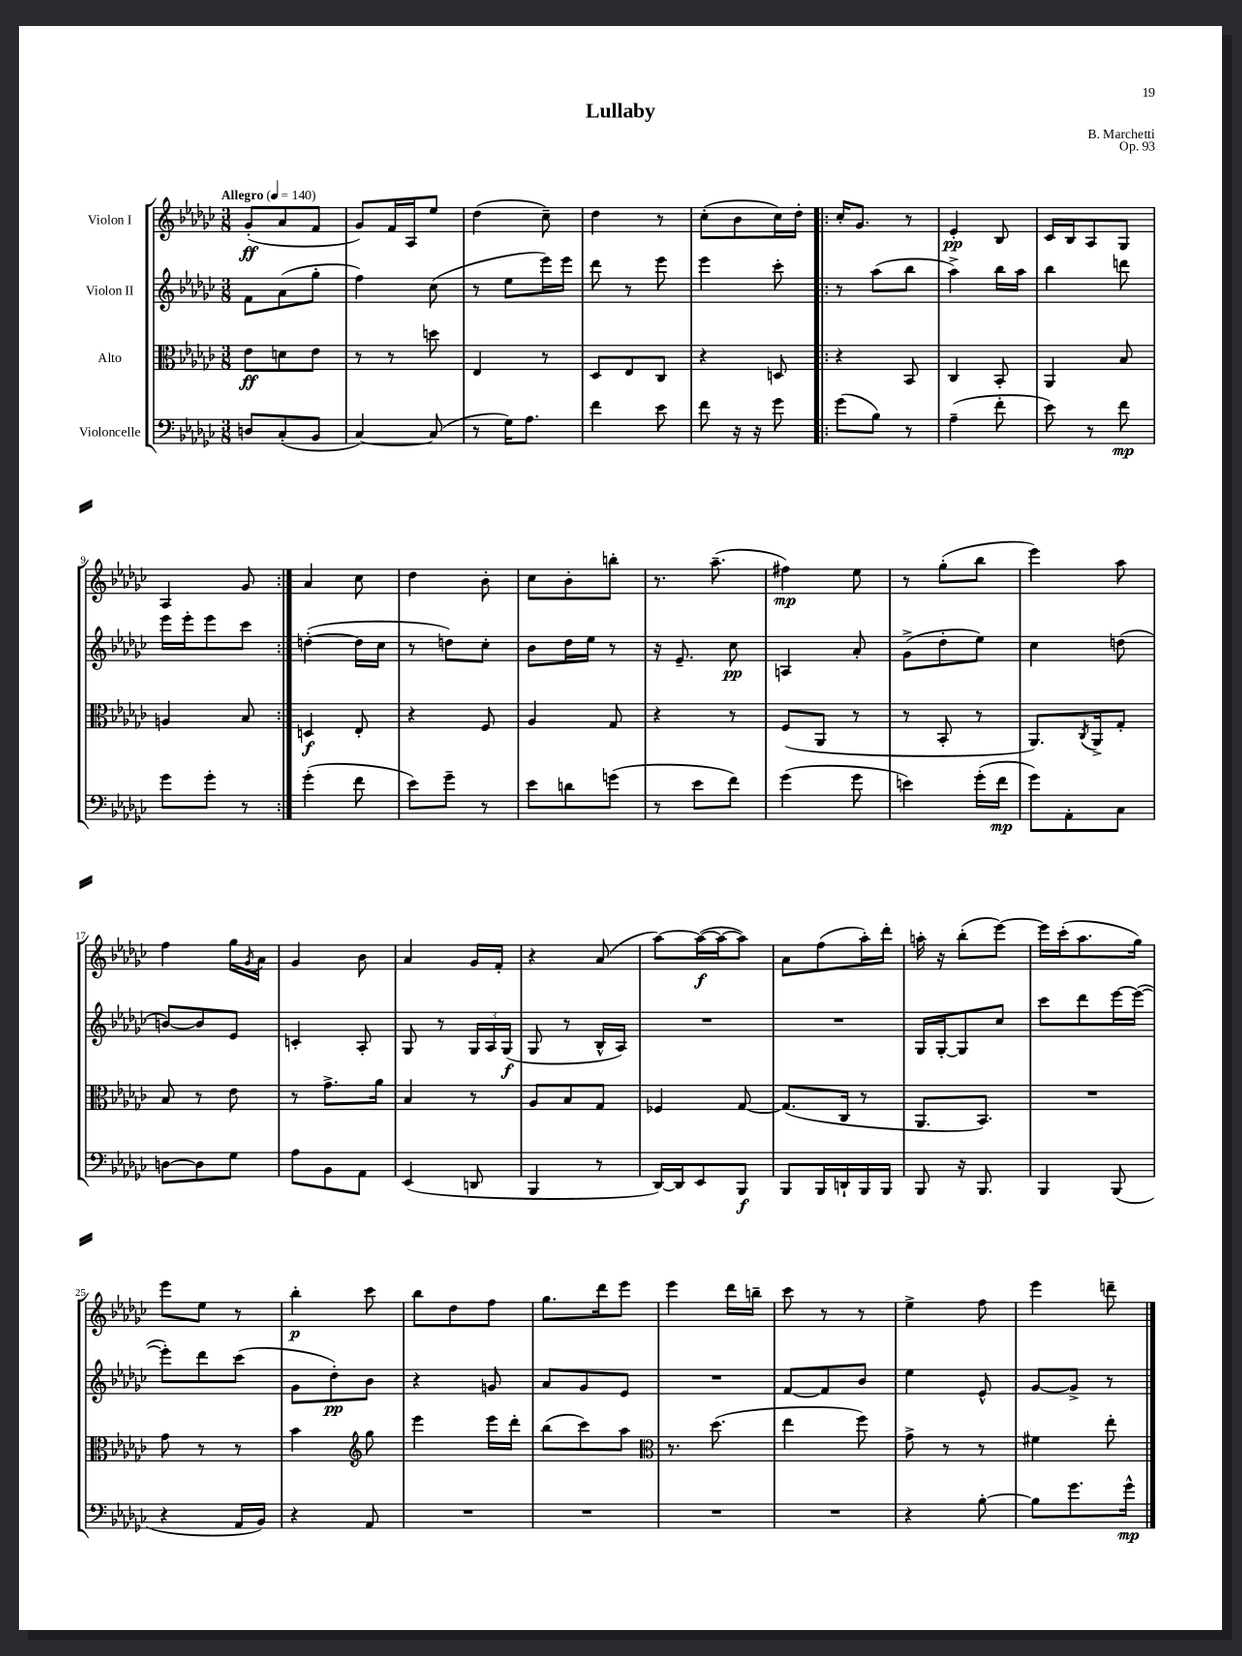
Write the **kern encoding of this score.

**kern	**dynam	**kern	**dynam	**kern	**dynam	**kern	**dynam
*part4	*part4	*part3	*part3	*part2	*part2	*part1	*part1
*staff4	*staff4	*staff3	*staff3	*staff2	*staff2	*staff1	*staff1
*I"Violoncelle	*	*I"Alto	*	*I"Violon II	*	*I"Violon I	*
*clefF4	*	*clefC3	*	*clefG2	*	*clefG2	*
*k[b-e-a-d-g-c-]	*	*k[b-e-a-d-g-c-]	*	*k[b-e-a-d-g-c-]	*	*k[b-e-a-d-g-c-]	*
*M3/8	*	*M3/8	*	*M3/8	*	*M3/8	*
*MM140	*	*MM140	*	*MM140	*	*MM140	*
=1	=1	=1	=1	=1	=1	=1	=1
!	!	!	!	!	!	!LO:TX:a:B:t=Allegro	!
8Dn/L	.	8e-\L	ff	8f\L	.	(8g-'/L	ff
(8C-'/	.	8dn\	.	(8a-\	.	8a-/	.
8BB-/J	.	8e-\J	.	8gg-'\J	.	8f/J	.
=2	=2	=2	=2	=2	=2	=2	=2
[4C-/)	.	8r	.	4ff\)	.	8g-/L)	.
.	.	8r	.	.	.	16f/L	.
.	.	.	.	.	.	16A-/J	.
(8C-/]	.	8ddn\	.	(8cc-\	.	8ee-/J	.
=3	=3	=3	=3	=3	=3	=3	=3
8r	.	4E-/	.	8r	.	(4dd-\	.
16G-\KL)	.	.	.	8ee-\L	.	.	.
8.A-\J	.	.	.	.	.	.	.
.	.	8r	.	16eee-\L)	.	8cc-~\)	.
.	.	.	.	16eee-\JJ	.	.	.
=4	=4	=4	=4	=4	=4	=4	=4
4f\	.	8D-/L	.	8ddd-\	.	4dd-\	.
.	.	8E-/	.	8r	.	.	.
8e-\	.	8C-/J	.	8eee-\	.	8r	.
=5	=5	=5	=5	=5	=5	=5	=5
8f\	.	4r	.	4eee-\	.	(8cc-'\L	.
16r	.	.	.	.	.	8b-\	.
16r	.	.	.	.	.	.	.
8g-\	.	8Dn/	.	8ccc-'\	.	16cc-\L)	.
.	.	.	.	.	.	16dd-'\JJ	.
=6!|:	=6!|:	=6!|:	=6!|:	=6!|:	=6!|:	=6!|:	=6!|:
(8g-\L	.	4r	.	8r	.	16cc-'/KL	.
.	.	.	.	.	.	8.g-/J	.
8B-\J)	.	.	.	(8aa-\L	.	.	.
8r	.	8BB-/	.	8bb-\J	.	8r	.
=7	=7	=7	=7	=7	=7	=7	=7
(4A-~\	.	4C-/	.	4aa-^\)	.	4e-'/	pp
8f'\	.	8BB-'/	.	16bb-\LL	.	8B-/	.
.	.	.	.	16aa-\JJ	.	.	.
=8	=8	=8	=8	=8	=8	=8	=8
8e-\)	.	4AA-/	.	4bb-\	.	16c-/LL	.
.	.	.	.	.	.	16B-/J	.
8r	.	.	.	.	.	8A-/	.
8f\	mp	8B-/	.	8dddn\	.	8G-/J	.
!!LO:LB:g=z
=9	=9	=9	=9	=9	=9	=9	=9
8g-\L	.	4An/	.	16eee-\LL	.	4A-/	.
.	.	.	.	16eee-'\J	.	.	.
8g-'\J	.	.	.	8eee-\	.	.	.
8r	.	8B-/	.	8ccc-\J	.	8g-/	.
=10:|!	=10:|!	=10:|!	=10:|!	=10:|!	=10:|!	=10:|!	=10:|!
(4g-'\	.	4Dn/	f	([4ddn'\	.	4a-/	.
8f\	.	8E-'/	.	16dd\LL]	.	8cc-\	.
.	.	.	.	16cc-\JJ	.	.	.
=11	=11	=11	=11	=11	=11	=11	=11
8e-\L)	.	4r	.	8r	.	4dd-\	.
8g-~\J	.	.	.	8ddn\L)	.	.	.
8r	.	8F/	.	8cc-'\J	.	8b-'\	.
=12	=12	=12	=12	=12	=12	=12	=12
8e-\L	.	4A-/	.	8b-\L	.	8cc-\L	.
8dn\	.	.	.	16dd-\L	.	8b-'\	.
.	.	.	.	16ee-\JJ	.	.	.
(8gn\J	.	8G-/	.	8r	.	8bbn'\J	.
=13	=13	=13	=13	=13	=13	=13	=13
8r	.	4r	.	16r	.	8.r	.
.	.	.	.	8.e-~/	.	.	.
8e-\L	.	.	.	.	.	.	.
.	.	.	.	.	.	(8.aa-~\	.
8f\J)	.	8r	.	8cc-\	pp	.	.
=14	=14	=14	=14	=14	=14	=14	=14
(4g-\	.	(8F/L	.	4An/	.	4ff#X\)	mp
.	.	8AA-/J	.	.	.	.	.
8g-\	.	8r	.	8a-'/	.	8ee-\	.
=15	=15	=15	=15	=15	=15	=15	=15
4en\)	.	8r	.	(8g-^\L	.	8r	.
.	.	8BB-'/	.	8dd-'\	.	(8gg-'\L	.
(16g-'\LL	.	8r	.	8ee-\J)	.	8bb-\J	.
16f\JJ	mp	.	.	.	.	.	.
=16	=16	=16	=16	=16	=16	=16	=16
8g-\L)	.	8.AA-/L)	.	4cc-\	.	4eee-\)	.
8AA-'\	.	.	.	.	.	.	.
.	.	8qC-/	.	.	.	.	.
.	.	16AA-^/k	.	.	.	.	.
8C-\J	.	8G-'/J	.	(8ddn\	.	8aa-\	.
!!LO:LB:g=z
=17	=17	=17	=17	=17	=17	=17	=17
[8Dn\L	.	8B-/	.	[8bn/L)	.	4ff\	.
8D\]	.	8r	.	8b/]	.	.	.
8G-\J	.	8e-\	.	8e-/J	.	16gg-\LL	.
.	.	.	.	.	.	8qg-/	.
.	.	.	.	.	.	16a-\JJ	.
=18	=18	=18	=18	=18	=18	=18	=18
8A-\L	.	8r	.	4cn'/	.	4g-/	.
8BB-\	.	8.g-^\L	.	.	.	.	.
8AA-\J	.	.	.	8A-'/	.	8b-\	.
.	.	16a-\Jk	.	.	.	.	.
=19	=19	=19	=19	=19	=19	=19	=19
(4EE-/	.	4B-/	.	8G-/	.	4a-/	.
.	.	.	.	8r	.	.	.
8DDn/	.	8r	.	24G-/LL	.	16g-/LL	.
.	.	.	.	24A-/	.	.	.
.	.	.	.	.	.	16f'/JJ	.
.	.	.	.	(24G-/JJ	f	.	.
=20	=20	=20	=20	=20	=20	=20	=20
4BBB-/	.	8A-/L	.	8G-/	.	4r	.
.	.	8B-/	.	8r	.	.	.
8r	.	8G-/J	.	16B-^^/LL	.	(8a-/	.
.	.	.	.	16A-/JJ)	.	.	.
=21	=21	=21	=21	=21	=21	=21	=21
[16DD-/LL)	.	4F-X/	.	4.r	.	[8aa-\L)	.
16DD-/J]	.	.	.	.	.	.	.
8EE-/	.	.	.	.	.	(16aa-\L_	f
.	.	.	.	.	.	16aa-\J_	.
8BBB-/J	f	[8G-/	.	.	.	8aa-\J])	.
=22	=22	=22	=22	=22	=22	=22	=22
8BBB-/L	.	(8.G-/L]	.	4.r	.	8a-\L	.
16BBB-/L	.	.	.	.	.	(8ff\	.
16DDn`/	.	16C-/Jk	.	.	.	.	.
16BBB-/	.	8r	.	.	.	16aa-'\L)	.
16BBB-/JJ	.	.	.	.	.	16ddd-'\JJ	.
=23	=23	=23	=23	=23	=23	=23	=23
8BBB-/	.	8.AA-/L	.	16G-/LL	.	16aan'\	.
.	.	.	.	[16G-'/J	.	16r	.
16r	.	.	.	8G-/]	.	(8bb-'\L	.
8.BBB-/	.	8.BB-/J)	.	.	.	.	.
.	.	.	.	8cc-/J	.	[8eee-\J)	.
=24	=24	=24	=24	=24	=24	=24	=24
4BBB-/	.	4.r	.	8ccc-\L	.	16eee-\LL]	.
.	.	.	.	.	.	(16ccc-'\J	.
.	.	.	.	8ddd-\	.	8.aa-\	.
(8BBB-/	.	.	.	[16eee-\L	.	.	.
.	.	.	.	(16eee-\JJ_	.	16gg-\Jk)	.
!!LO:LB:g=z
=25	=25	=25	=25	=25	=25	=25	=25
4r	.	8g-\	.	8eee-'\L])	.	8eee-\L	.
.	.	8r	.	8ddd-\	.	8ee-\J	.
16AA-/LL	.	8r	.	(8ccc-\J	.	8r	.
16BB-/JJ)	.	.	.	.	.	.	.
=26	=26	=26	=26	=26	=26	=26	=26
4r	.	4b-\	.	8g-\L	.	4bb-'\	p
.	.	.	.	8dd-'\)	pp	.	.
*	*	*clefG2	*	*	*	*	*
8AA-/	.	8gg-\	.	8b-\J	.	8ccc-\	.
=27	=27	=27	=27	=27	=27	=27	=27
4.r	.	4eee-\	.	4r	.	8bb-\L	.
.	.	.	.	.	.	8dd-\	.
.	.	16eee-\LL	.	8gn/	.	8ff\J	.
.	.	16ddd-'\JJ	.	.	.	.	.
=28	=28	=28	=28	=28	=28	=28	=28
4.r	.	(8bb-\L	.	8a-/L	.	8.gg-\L	.
.	.	8ccc-\)	.	8g-/	.	.	.
.	.	.	.	.	.	16ddd-\k	.
.	.	8aa-\J	.	8e-/J	.	8eee-\J	.
=29	=29	=29	=29	=29	=29	=29	=29
*	*	*clefC3	*	*	*	*	*
4.r	.	8.r	.	4.r	.	4eee-\	.
.	.	(8.dd-\	.	.	.	.	.
.	.	.	.	.	.	16ddd-\LL	.
.	.	.	.	.	.	16bbn~\JJ	.
=30	=30	=30	=30	=30	=30	=30	=30
4.r	.	4ee-\	.	[8f/L	.	8ccc-\	.
.	.	.	.	8f/]	.	8r	.
.	.	8ff\)	.	8b-/J	.	8r	.
=31	=31	=31	=31	=31	=31	=31	=31
4r	.	8g-^\	.	4ee-\	.	4ee-^\	.
.	.	8r	.	.	.	.	.
[8B-'\	.	8r	.	8e-^^/	.	8ff\	.
=32	=32	=32	=32	=32	=32	=32	=32
8B-\L]	.	4f#X\	.	[8g-/L	.	4eee-\	.
8.g-\	.	.	.	8g-^/J]	.	.	.
.	.	8ee-'\	.	8r	.	8dddn~\	.
16g-^^\Jk	mp	.	.	.	.	.	.
==	==	==	==	==	==	==	==
*-	*-	*-	*-	*-	*-	*-	*-
